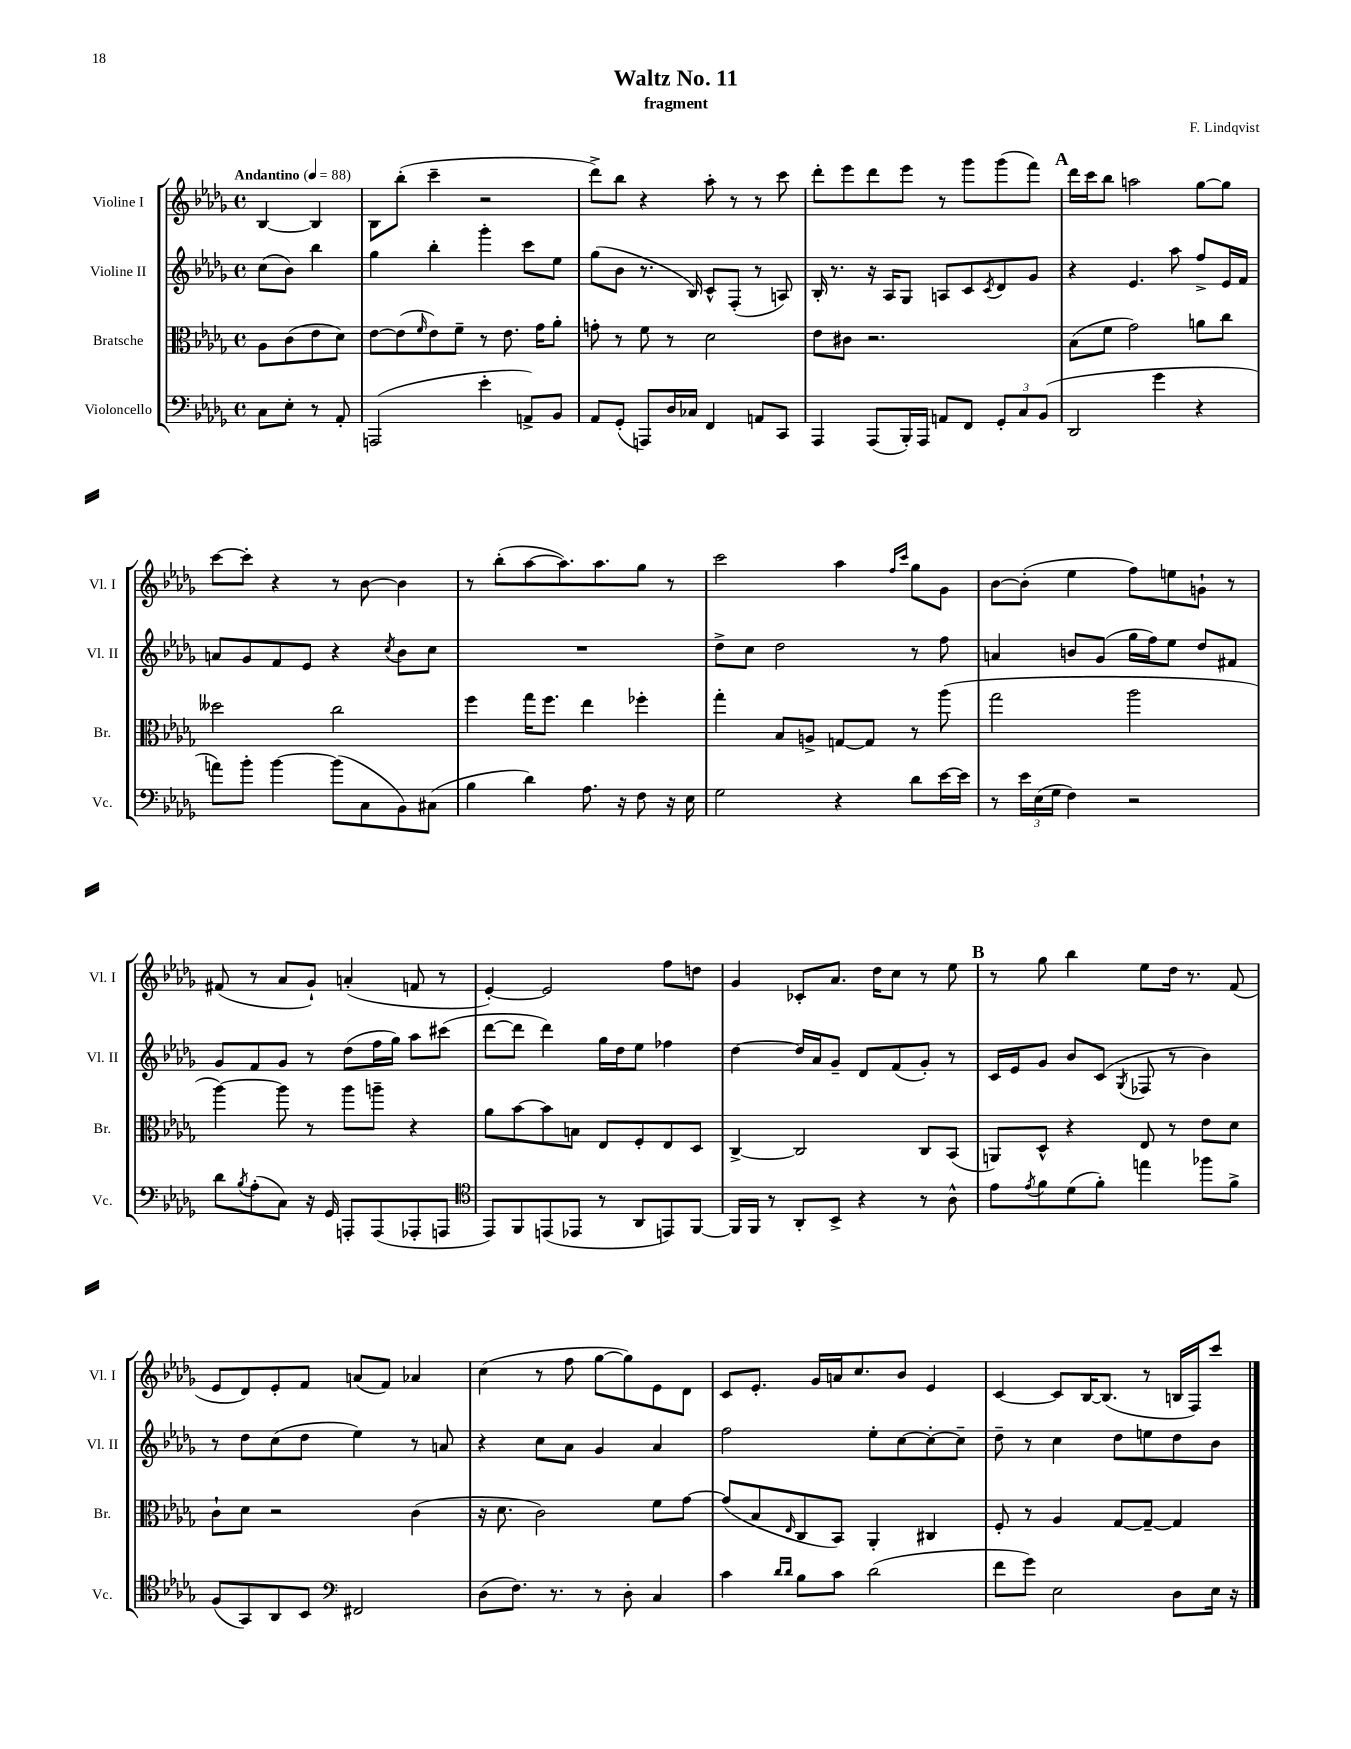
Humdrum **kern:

**kern	**kern	**kern	**kern
*staff4	*staff3	*staff2	*staff1
*clefF4	*clefC3	*clefG2	*clefG2
*k[b-e-a-d-g-]	*k[b-e-a-d-g-]	*k[b-e-a-d-g-]	*k[b-e-a-d-g-]
*M4/4	*M4/4	*M4/4	*M4/4
*met(c)	*met(c)	*met(c)	*met(c)
*MM88	*MM88	*MM88	*MM88
8C	8A-	(8cc	[4B-
8E-'	(8c	8b-)	.
8r	8e-	4bb-	4B-]
8AA-'	8d-)	.	.
=	=	=	=
(2AAA	[8e-	4gg-	8B-
.	(8e-]	.	(8bb-'
.	16qqf	.	.
.	8e-)	4bb-'	4ccc~
.	8f~	.	.
4e-'	8r	4ggg-'	2r
.	8.e-	.	.
8AA^)	.	8ccc	.
.	16g-	.	.
8BB-	8a-'	8ee-	.
=	=	=	=
8AA-	8g'	(8gg-	8ddd-^)
(8GG-'	8r	8b-	8bb-
8AAA)	8f	8.r	4r
16D-	8r	.	.
16C-	.	16B-)	.
4FF	2d-	8c^^	8aa-'
.	.	(8F'	8r
8AA	.	8r	8r
8CC	.	8A)	8ccc
=	=	=	=
4AAA-	8e-	16B-'	8ddd-'
.	.	8.r	.
.	8c#	.	8eee-
(8AAA-	2.r	16r	8ddd-
.	.	16A-	.
16BBB-')	.	8G-	8eee-
16AAA-	.	.	.
8AA	.	8A	8r
8FF	.	8c	8ggg-
.	.	8qc	.
12GG-'	.	8d-	(8ggg-
12C	.	.	.
.	.	8g-	8fff)
(12BB-	.	.	.
=	=	=	=
2DD-	(8B-	4r	16ddd-
.	.	.	16ccc
.	8f	.	8bb-
.	2g-)	4.e-	2aa
4g-	.	.	.
.	.	8aa-	.
4r	8a	8ff^	[8gg-
.	8cc	16e-	8gg-]
.	.	16f	.
=	=	=	=
8a)	2dd--	8a	[8ccc
8b-'	.	8g-	8ccc']
[4b-	.	8f	4r
.	.	8e-	.
(8b-]	2cc	4r	8r
8C	.	.	[8b-
.	.	8qcc	.
8BB-)	.	8b-	4b-]
(8C#	.	8cc	.
=	=	=	=
4B-	4ff	1r	8r
.	.	.	(8bb-'
4d-)	16gg-	.	[8aa-
.	8.ff	.	.
.	.	.	8.aa-])
8.A-	4ee-	.	.
.	.	.	8.aa-
16r	.	.	.
8F	4ff-'	.	8gg-
16r	.	.	8r
16E-	.	.	.
=	=	=	=
2G-	4gg-'	8dd-^	2ccc
.	.	8cc	.
.	8B-	2dd-	.
.	8A^	.	.
4r	[8G	.	4aa-
.	8G]	.	.
.	.	.	16qqff
.	.	.	16qqccc
8d-	8r	8r	8gg-
[16e-	(8aa-	8ff	8g-
16e-]	.	.	.
=	=	=	=
8r	2gg-	4a	[8b-
24e-	.	.	(8b-']
(24E-	.	.	.
24G-	.	.	.
4F)	.	8b	4ee-
.	.	(8g-	.
2r	2aa-	16gg-	8ff)
.	.	16ff)	.
.	.	8ee-	8ee
.	.	8dd-	8g`
.	.	8f#	8r
=	=	=	=
8d-	[4aa-)	8g-	(8f#
8qB-	.	.	.
(8A-'	.	8f	8r
8C)	8aa-]	8g-	8a-
16r	8r	8r	8g-`)
16GG-	.	.	.
8AAA'	8aa-	(8dd-	(4a'
(8AAA	8aa~	16ff	.
.	.	16gg-)	.
8AAA-'	4r	8aa-	8f
8AAA	.	(8ccc#	8r
=	=	=	=
*clefC4	*	*	*
8EE-)	8a-	[8ddd-	[4e-')
8FF	[8b-	8ddd-]	.
(8EE	8b-]	4ddd-)	2e-]
8EE-	8B	.	.
8r	8E-	16gg-	.
.	.	16dd-	.
8AA-	8F'	8ee-	.
8EE)	8E-	4ff-	8ff
[8FF	8D-	.	8dd
=	=	=	=
16FF]	[4C^	[4dd-	4g-
16FF	.	.	.
8r	.	.	.
8AA-'	2C]	16dd-]	8c-'
.	.	16a-	.
8BB-^	.	8g-~	8.a-
4r	.	8d-	.
.	.	.	16dd-
.	.	(8f	8cc
8r	8C	8g-')	8r
8A-^^	(8BB-	8r	8ee-
=	=	=	=
8e-	8AA)	16c	8r
.	.	16e-	.
8qe-	.	.	.
8f	8D-^^	8g-	8gg-
(8d-	4r	8b-	4bb-
8f')	.	(8c	.
.	.	8qG-	.
4ee	8E-	8F-	8ee-
.	8r	8r	16dd-
.	.	.	8.r
8ff-	8e-	4b-)	.
8f^	8d-	.	(8f
=	=	=	=
(8F	8c`	8r	8e-
8GG-)	8d-	8dd-	8d-)
8AA-	2r	(8cc	8e-'
8BB-	.	8dd-	8f
*clefF4	*	*	*
2FF#	.	4ee-)	(8a
.	.	.	8f)
.	(4c	8r	4a-
.	.	8a	.
=	=	=	=
(8D-	16r	4r	(4cc
.	8.d-	.	.
8.F)	.	.	.
.	2c)	8cc	8r
8.r	.	.	.
.	.	8a-	8ff
8r	.	4g-	[8gg-
8D-'	.	.	8gg-])
4C	8f	4a-	8e-
.	[8g-	.	8d-
=	=	=	=
4c	(8g-]	2ff	8c
.	8B-	.	8.e-'
16qqd-	.	.	.
16qqd-	16qqE-	.	.
8B-	8C	.	.
.	.	.	16g-
8c	8BB-)	.	16a
.	.	.	8.cc
(2d-	4AA-'	8ee-'	.
.	.	[8cc	8b-
.	4C#	8cc'_	4e-
.	.	8cc~]	.
=	=	=	=
8f	8F'	8dd-~	[4c
8g-)	8r	8r	.
2E-	4A-	4cc	8c]
.	.	.	[16B-
.	.	.	(8.B-]
.	[8G-	8dd-	.
.	8G-~_	8ee	8r
8D-	4G-]	8dd-	16B
.	.	.	16F)
16E-	.	8b-	8ccc
16r	.	.	.
==	==	==	==
*-	*-	*-	*-
